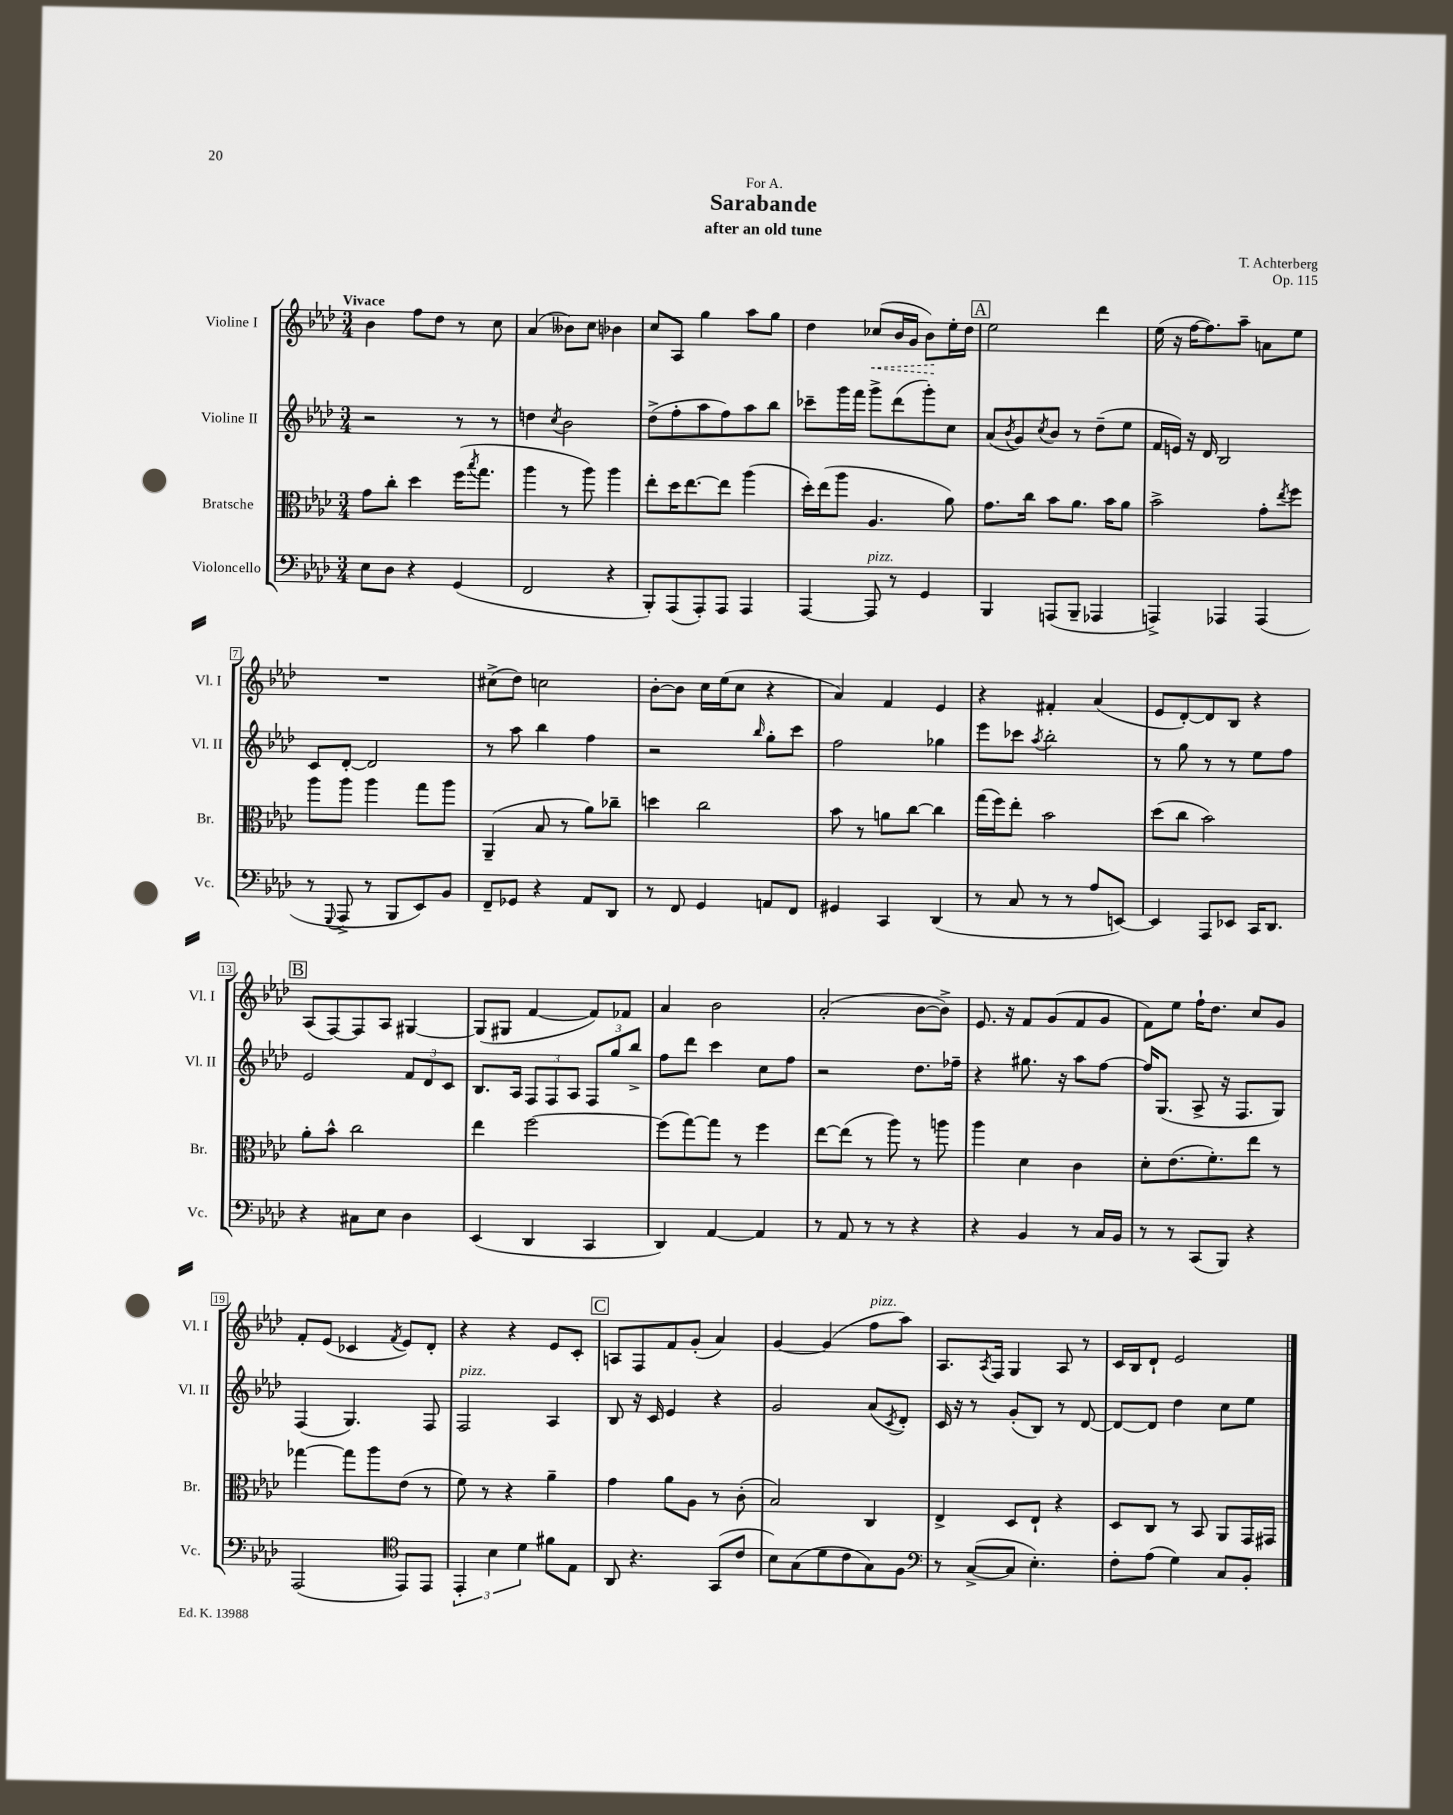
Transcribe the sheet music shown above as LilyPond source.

\header { title = "Sarabande" composer = "T. Achterberg" subtitle = "after an old tune" dedication = "For A." opus = "Op. 115" }
<<
\new StaffGroup <<
\new Staff = "s0" \with { instrumentName = "Violine I" shortInstrumentName = "Vl. I" } {
    \clef treble \key aes \major \numericTimeSignature \time 3/4 \tempo "Vivace"
    bes'4 f''8 des''8 r8 c''8 |
    aes'4( beses'8) c''8 bes'4 |
    c''8 aes8 g''4 aes''8 g''8 |
    des''4 \once \override Hairpin.style = #'dashed-line ces''8\<( bes'16 g'16 bes'8\!) ees''16-. des''16 |
    \mark \markup { \box "A" } ees''2 des'''4 |
    ees''16( r16 f''16~ f''8.) aes''8-- a'8 ees''8 |
    R2. |
    cis''8->( des''8) c''2 |
    bes'8~-. bes'8 c''16 ees''16( c''8 r4 |
    aes'4) f'4 ees'4 |
    r4 fis'4-. aes'4( |
    ees'8 des'8~-.) des'8 bes8 r4 |
    \mark \markup { \box "B" } aes8( f8~) f8 aes8 gis4~ |
    gis8( gis8 f'4~ f'8) fes'8 |
    aes'4 bes'2 |
    aes'2-.( bes'8~ bes'8->) |
    ees'8. r16 f'8 g'8( f'8 g'8 |
    f'8) ees''8 f''16-! des''8. c''8 g'8 |
    f'8-. ees'8( ces'4 \acciaccatura { f'8 } ees'8) des'8-. |
    r4 r4 ees'8 c'8-. |
    \mark \markup { \box "C" } a8 f8 f'8 g'8-.( aes'4) |
    g'4~ g'4( f''8^\markup { \italic "pizz." } aes''8) |
    aes8. \acciaccatura { aes8 } f16 g4 aes8 r8 |
    c'16 bes16 des'8-! ees'2 \bar "|." |
}
\new Staff = "s1" \with { instrumentName = "Violine II" shortInstrumentName = "Vl. II" } {
    \clef treble \key aes \major \numericTimeSignature \time 3/4
    r2 r8 r8 |
    d''4 \acciaccatura { c''8 } bes'2 |
    des''8->( f''8-. aes''8 f''8) aes''8 bes''8 |
    ces'''8-- g'''16 f'''16 g'''8-> des'''8( g'''8-.) c''8 |
    \mark \markup { \box "A" } aes'8( \acciaccatura { bes'8 } g'8) \acciaccatura { c''8 } bes'8 r8 des''8--( ees''8 |
    f'16 e'16) r16 des'16 bes2 |
    c'8 des'8~-. des'2 |
    r8 aes''8 bes''4 f''4 |
    r2 \grace { bes''16 } g''8-. c'''8 |
    f''2 ges''4 |
    ees'''8 ces'''8 \acciaccatura { aes''8 } bes''2-. |
    r8 g''8 r8 r8 ees''8 f''8 |
    \mark \markup { \box "B" } ees'2 \tuplet 3/2 { f'8 des'8 c'8 } |
    bes8. aes16 \tuplet 3/2 { f8 f8 aes8 } \tuplet 3/2 { f8 g''8 bes''8-> } |
    f''8 des'''8 c'''4 c''8 f''8 |
    r2 des''8. fes''16-- |
    r4 gis''8. r16 aes''8 f''8~ |
    f''16 g8.( aes8-> r16 f8. g8) |
    f4( g4.) f8 |
    f2^\markup { \italic "pizz." } aes4 |
    \mark \markup { \box "C" } bes8 r16 c'16 ees'4 r4 |
    g'2 aes'8( \acciaccatura { c'8 } des'8-.) |
    c'16 r16 r8 g'8-.( bes8) r8 des'8~ |
    des'8~ des'8 des''4 c''8 ees''8 \bar "|." |
}
\new Staff = "s2" \with { instrumentName = "Bratsche" shortInstrumentName = "Br." } {
    \clef alto \key aes \major \numericTimeSignature \time 3/4
    g'8 c''8-. des''4 f''16( \acciaccatura { bes''8 } g''8. |
    aes''4 r8 aes''8) aes''4 |
    ees''8-. des''16 ees''8.~ ees''8 aes''4( |
    des''16-.) ees''16( aes''8 aes4. aes'8) |
    \mark \markup { \box "A" } g'8. c''16 bes'8 aes'8. bes'16 aes'8 |
    bes'2-> g'8-. \acciaccatura { ees''8 } f''8 |
    aes''8 aes''8 aes''4 g''8 aes''8 |
    aes,4--( bes8 r8 aes'8) ces''8-- |
    d''4 c''2 |
    bes'8 r8 a'8 c''8~ c''4 |
    g''16( f''16) ees''8-. bes'2 |
    des''8( c''8 bes'2) |
    \mark \markup { \box "B" } aes'8-. bes'8-^ c''2 |
    ees''4 f''2~ |
    f''8( g''8~) g''8 r8 f''4 |
    ees''8~ ees''8( r8 aes''8) r8 a''8 |
    aes''4 des'4 c'4 |
    des'8-. ees'8.( f'8.-.) ees''8 r8 |
    ges''4~ ges''8 aes''8 ees'8( r8 |
    f'8) r8 r4 aes'4-- |
    \mark \markup { \box "C" } g'4 aes'8 aes8 r8 c'8-.( |
    bes2) c4 |
    ees4-> des8 ees8-! r4 |
    des8 c8 r8 bes,8 aes,8 g,16 gis,16 \bar "|." |
}
\new Staff = "s3" \with { instrumentName = "Violoncello" shortInstrumentName = "Vc." } {
    \clef bass \key aes \major \numericTimeSignature \time 3/4
    ees8 des8 r4 g,4( |
    f,2 r4 |
    bes,,8-.) aes,,8( aes,,8-.) aes,,8 aes,,4 |
    aes,,4~ aes,,8^\markup { \italic "pizz." } r8 g,4 |
    \mark \markup { \box "A" } bes,,4 a,,8( bes,,8-- aes,,4 |
    a,,4->) aes,,4 aes,,4( |
    r8 \appoggiatura { g,,8 } aes,,8-> r8 bes,,8 ees,8) bes,8 |
    f,8-- ges,8 r4 aes,8 des,8 |
    r8 f,8 g,4 a,8 f,8 |
    gis,4 c,4 des,4( |
    r8 c8 r8 r8 aes8 e,8~) |
    e,4 aes,,8 ees,8 c,16 des,8. |
    \mark \markup { \box "B" } r4 cis8 ees8 des4 |
    ees,4( des,4 c,4 |
    des,4) aes,4~ aes,4 |
    r8 aes,8 r8 r8 r4 |
    r4 bes,4 r8 c16 bes,16 |
    r8 r8 c,8( bes,,8) r4 |
    aes,,2( \clef tenor ees,8) ees,8 |
    \tuplet 3/2 { ees,4-. bes4 des'4 } fis'8 ees8 |
    \mark \markup { \box "C" } aes,8 r4. g,8( c'8 |
    bes8) g8( des'8 c'8 g8) f8 |
    \clef bass r8 c8~->( c8 ees4.-.) |
    f8-. aes8( g4) c8 bes,8-. \bar "|." |
}
>>
>>
\layout { \context { \Score \override BarNumber.stencil = #(make-stencil-boxer 0.1 0.3 ly:text-interface::print) } }
